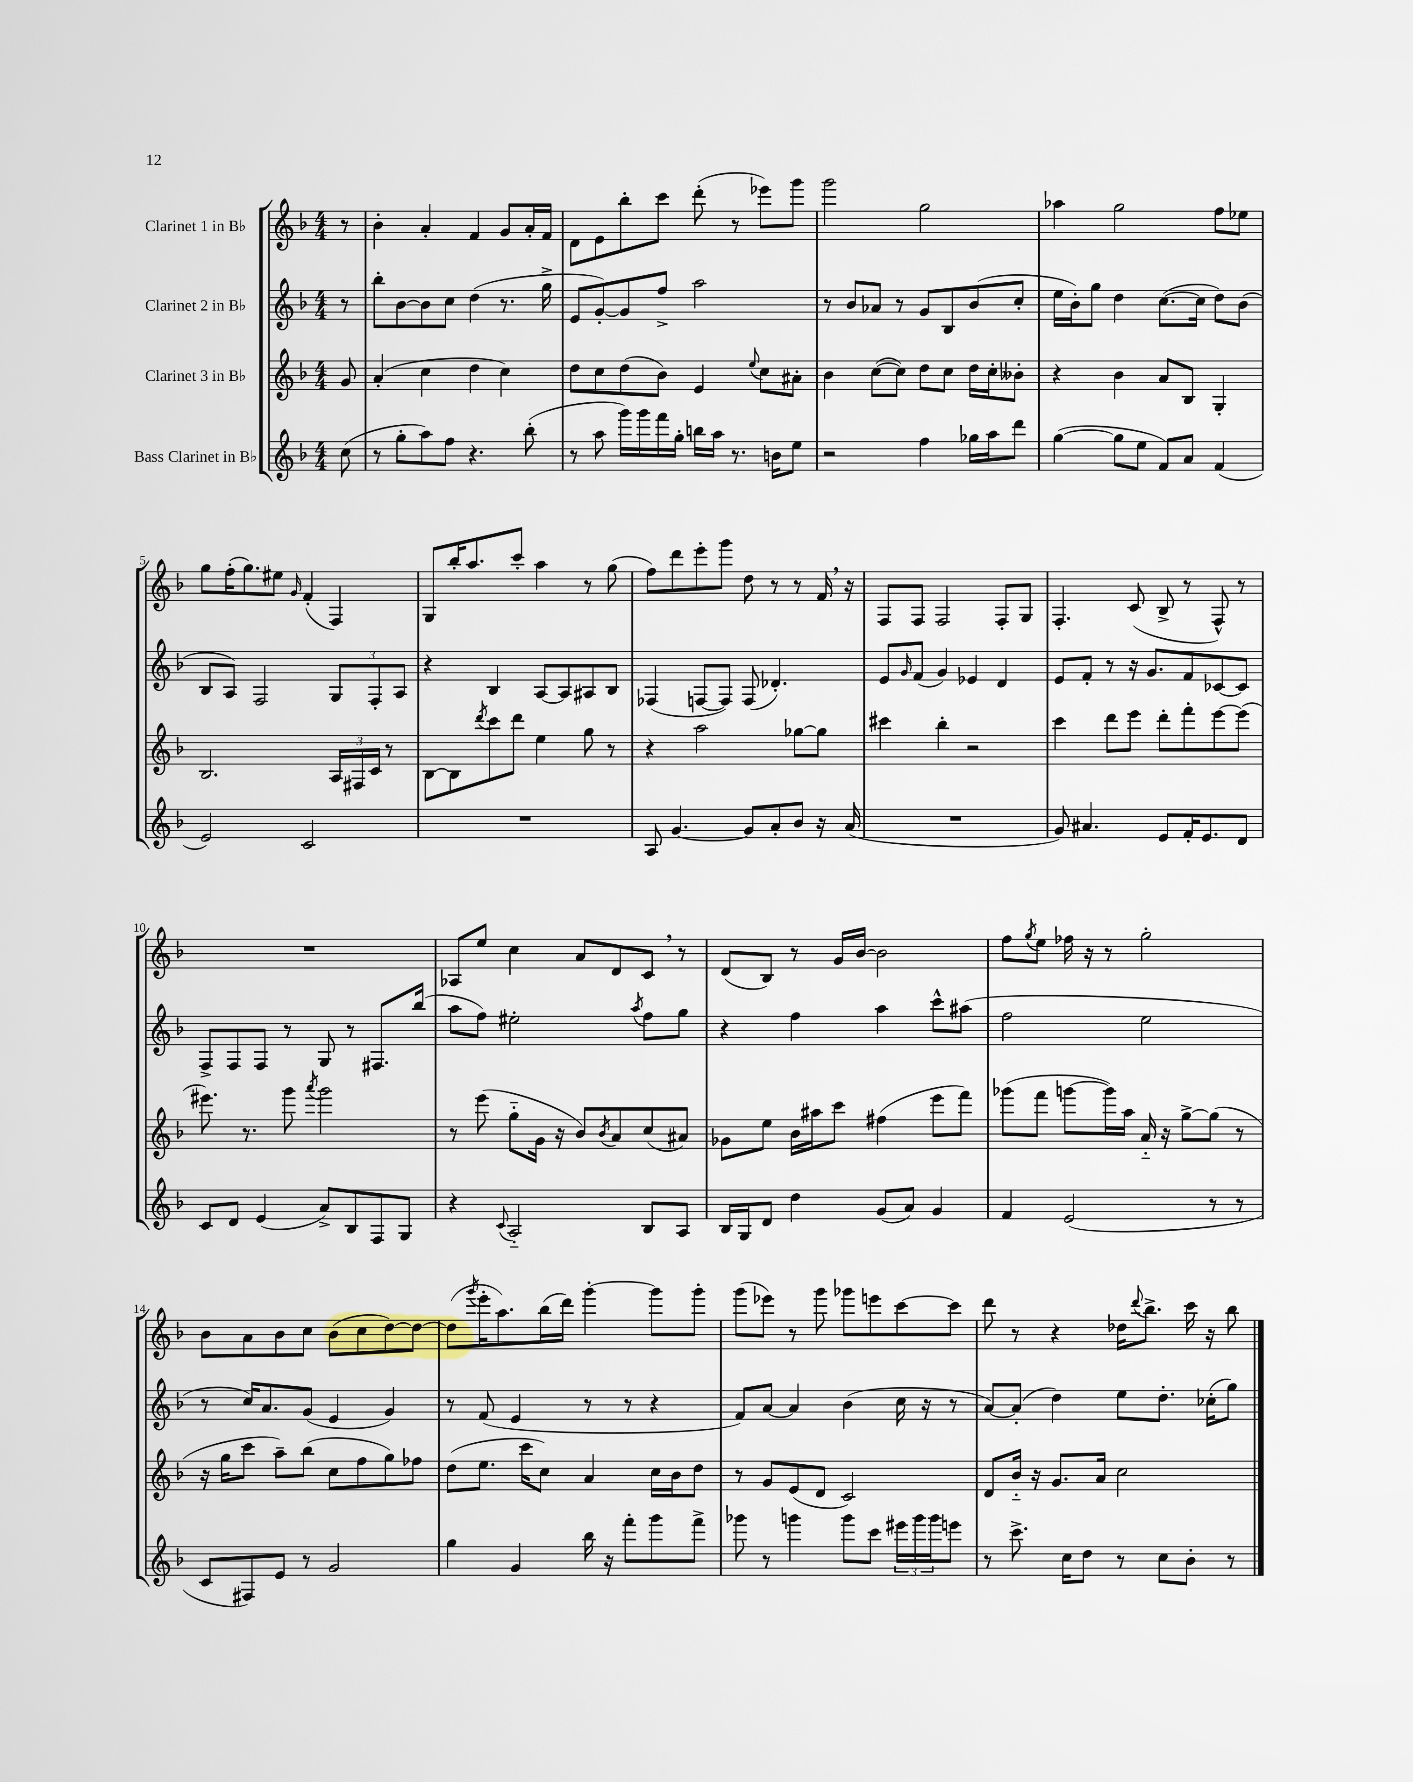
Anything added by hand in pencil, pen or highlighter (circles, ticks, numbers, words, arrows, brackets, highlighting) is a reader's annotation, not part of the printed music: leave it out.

**kern	**kern	**kern	**kern
*staff4	*staff3	*staff2	*staff1
*clefG2	*clefG2	*clefG2	*clefG2
*k[b-]	*k[b-]	*k[b-]	*k[b-]
*M4/4	*M4/4	*M4/4	*M4/4
(8cc\	8g/	8r	8r
=	=	=	=
8r	(4a'/	8bb-'\L	4b-'\
8gg'\L	.	[8b-\	.
8aa\)	4cc\	8b-\]	4a'/
8ff\J	.	8cc\J	.
4.r	4dd\	(4dd\	4f/
.	4cc\)	8.r	8g/L
(8bb-'\	.	.	16a'/L
.	.	16gg^\	16f/JJ
=	=	=	=
8r	8dd\L	8e/L	8d\L
8aa\	8cc\	[8g'/)	8e\
16ggg\LL)	(8dd\	8g/]	8bb-'\
16ggg\	.	.	.
16fff\	8b-\J)	8ff^/J	8ccc\J
16gg'\JJ	.	.	.
16bb\LL	4e/	2aa\	(8ddd'\
16aa\JJ	.	.	.
8.r	.	.	8r
.	8qqee/	.	.
.	8cc\L	.	8eee-\L)
16b\LK	.	.	.
8ee\J	8a#'\J	.	8ggg\J
=	=	=	=
2r	4b-\	8r	2ggg\
.	.	8b-/L	.
.	([8cc\L	8a-/J	.
.	8cc\]J)	8r	.
4ff\	8dd\L	8g/L	2gg\
.	8cc\J	8B-/	.
16gg-\LL	16dd\LL	(8b-/	.
16aa\J	16cc'\J	.	.
8ddd\J	8b--'\J	8cc'/J	.
=	=	=	=
([4gg\	4r	16ee\LL	4aa-\
.	.	16b-'\J)	.
.	.	8gg\J	.
8gg\]L	4b-\	4dd\	2gg\
8ee\J	.	.	.
8f/L)	8a/L	([8.cc\L	.
8a/J	8B-/J	.	.
.	.	16cc\]Jk	.
(4f/	4G'/	8dd\L)	8ff\L
.	.	(8b-\J	8ee-\J
=	=	=	=
2e/)	2.B-/	8B-/L	8gg\L
.	.	8A/J)	(16ff'\K
.	.	.	8.gg\)
.	.	2F/	.
.	.	.	8ee#\J
.	.	.	16qqg/
2c/	.	.	(4f'/
.	24A/LL	12G/L	4F/)
.	24F#/	.	.
.	24c/JJ	12F'/	.
.	8r	.	.
.	.	12A/J	.
=	=	=	=
1r	[8B-\L	4r	8G/L
.	8B-\]	.	16bb-'/K
.	.	.	8.aa/
.	8qddd/	.	.
.	8ccc\	4B-/	.
.	8ddd\J	.	8ccc'/J
.	4ee\	[8A/L	4aa\
.	.	8A/]	.
.	8gg\	8A#/	8r
.	8r	8B-/J	(8gg\
=	=	=	=
8A/	4r	(4F-/	8ff\L)
[4.g/	.	.	8ddd\
.	2aa\	[8F/L	8eee'\
.	.	8F/]J)	8ggg\J
8g/]L	.	(8F/	8dd\
8a'/	.	4.d-'/)	8r
8b-/J	[8gg-\L	.	8r
16r	8gg-\]J	.	16f/
(16a/	.	.	16r
=	=	=	=
1r	4ccc#\	8e/L	8F/L
.	.	16qqg/	.
.	.	(8f/J	8F/J
.	4bb-'\	4g/)	2F/
.	2r	4e-/	.
.	.	4d/	8F'/L
.	.	.	8G/J
=	=	=	=
8g/)	4ccc\	8e/L	4.F'/
4.a#/	.	8f'/J	.
.	8ddd\L	8r	.
.	8eee\J	16r	(8c/
.	.	8.g/L	.
8e/L	8ddd'\L	.	8B-^/
16f'/K	8fff'\	8f/	8r
8.e/	.	.	.
.	[8eee\	[8c-/	8F^^/)
8d/J	(8eee\]J	8c-/]J	8r
=	=	=	=
8c/L	8.eee#\)	8F^/L	1r
8d/J	.	8F/	.
.	8.r	.	.
(4e/	.	8F/J	.
.	8ggg\	8r	.
.	8qaaa/	.	.
8a^/L)	2ggg\	8G/	.
8B-/	.	8r	.
8F/	.	8.F#/L	.
8G/J	.	.	.
.	.	(16bb-/Jk	.
=	=	=	=
4r	8r	8aa\L	8A-/L
.	(8eee\	8ff\J)	8ee/J
8qqc/	.	.	.
2A'~/	8gg'~\L	2ee#'\	4cc\
.	16g\Jk	.	.
.	16r	.	.
.	8b-/L)	.	8a/L
.	8qb-/	.	.
.	8a/	.	8d/
.	.	8qaa/	.
8B-/L	(8cc/	8ff\L	8c/J
8A/J	8a#/J)	8gg\J	8r
=	=	=	=
16B-/LL	8g-\L	4r	(8d/L
16G/J	.	.	.
8d/J	8ee\J	.	8B-/J)
4dd\	16b-\LL	4ff\	8r
.	16aa#\J	.	.
.	8ccc\J	.	16g/LL
.	.	.	[16b-/JJ
(8g/L	(4ff#\	4aa\	2b-\]
8a/J)	.	.	.
4g/	8eee\L	8ccc^^\L	.
.	8fff\J)	(8aa#\J	.
=	=	=	=
4f/	(8ggg-\L	2ff\	8ff\L
.	.	.	8qgg/
.	8fff\J	.	8ee\J
(2e/	[8ggg\L	.	16ff-\
.	.	.	16r
.	16ggg\]L)	.	8r
.	16aa\JJ	.	.
.	16a'~/	2ee\	2gg'\
.	16r	.	.
.	[8gg^\L	.	.
8r	(8gg\]J	.	.
8r	8r	.	.
=	=	=	=
8c/L	16r	8r	8b-\L
.	16gg\LK	.	.
8F#/)	8ccc\J	16cc/LK)	8a\
.	.	8.a/	.
8e/J	8aa~\L)	.	8b-\
8r	(8bb-\J	(8g/J	8cc\J
2g/	8cc\L	4e/	(8b-\L
.	8ff\	.	8cc\
.	8gg\)	4g/)	[8dd\)
.	8ff-\J	.	8dd\_J
=	=	=	=
4gg\	(8dd\L	8r	(8dd\]L
.	.	.	8qggg/
.	8.ee\J	(8f/	16eee'\K
.	.	.	8.aa\)
4g/	.	4e/	.
.	16ccc\LK	.	.
.	8cc\J)	.	(16bb-\L
.	.	.	16ddd\JJ)
16bb-\	4a/	8r	[4ggg'\
16r	.	.	.
8fff'\L	.	8r	.
8ggg\	16cc\LL	4r	8ggg\]L
.	16b-\J	.	.
8fff^\J	8dd\J	.	8ggg'\J
=	=	=	=
8ggg-\	8r	8f/L)	(8ggg\L
8r	8g/L	[8a/J	8eee-\J)
4ggg\	(8e/	4a/]	8r
.	8d/J	.	8ggg\
8ggg\L	2c/)	(4b-\	8ggg-\L
8ccc\J	.	.	8eee\
24eee#\LL	.	16cc\	[8ccc\
24ggg\	.	.	.
.	.	16r	.
24ggg\J	.	.	.
8eee\J	.	8r	8ccc\]J
=	=	=	=
8r	8d/L	[8a/L)	8ddd\
8.ccc^\	16b-'~/Jk	(8a'/]J	8r
.	16r	.	.
.	8.g/L	4dd\)	4r
16cc\LK	.	.	.
8dd\J	.	.	.
.	16a/Jk	.	.
8r	2cc\	8ee\L	16dd-\LK
.	.	.	8qqddd/
.	.	.	8.bb-^\J
8cc\L	.	8.dd'\J	.
8b-'\J	.	.	16ccc\
.	.	(16cc-'\LK	16r
8r	.	8gg\J)	8bb-\
==	==	==	==
*-	*-	*-	*-
